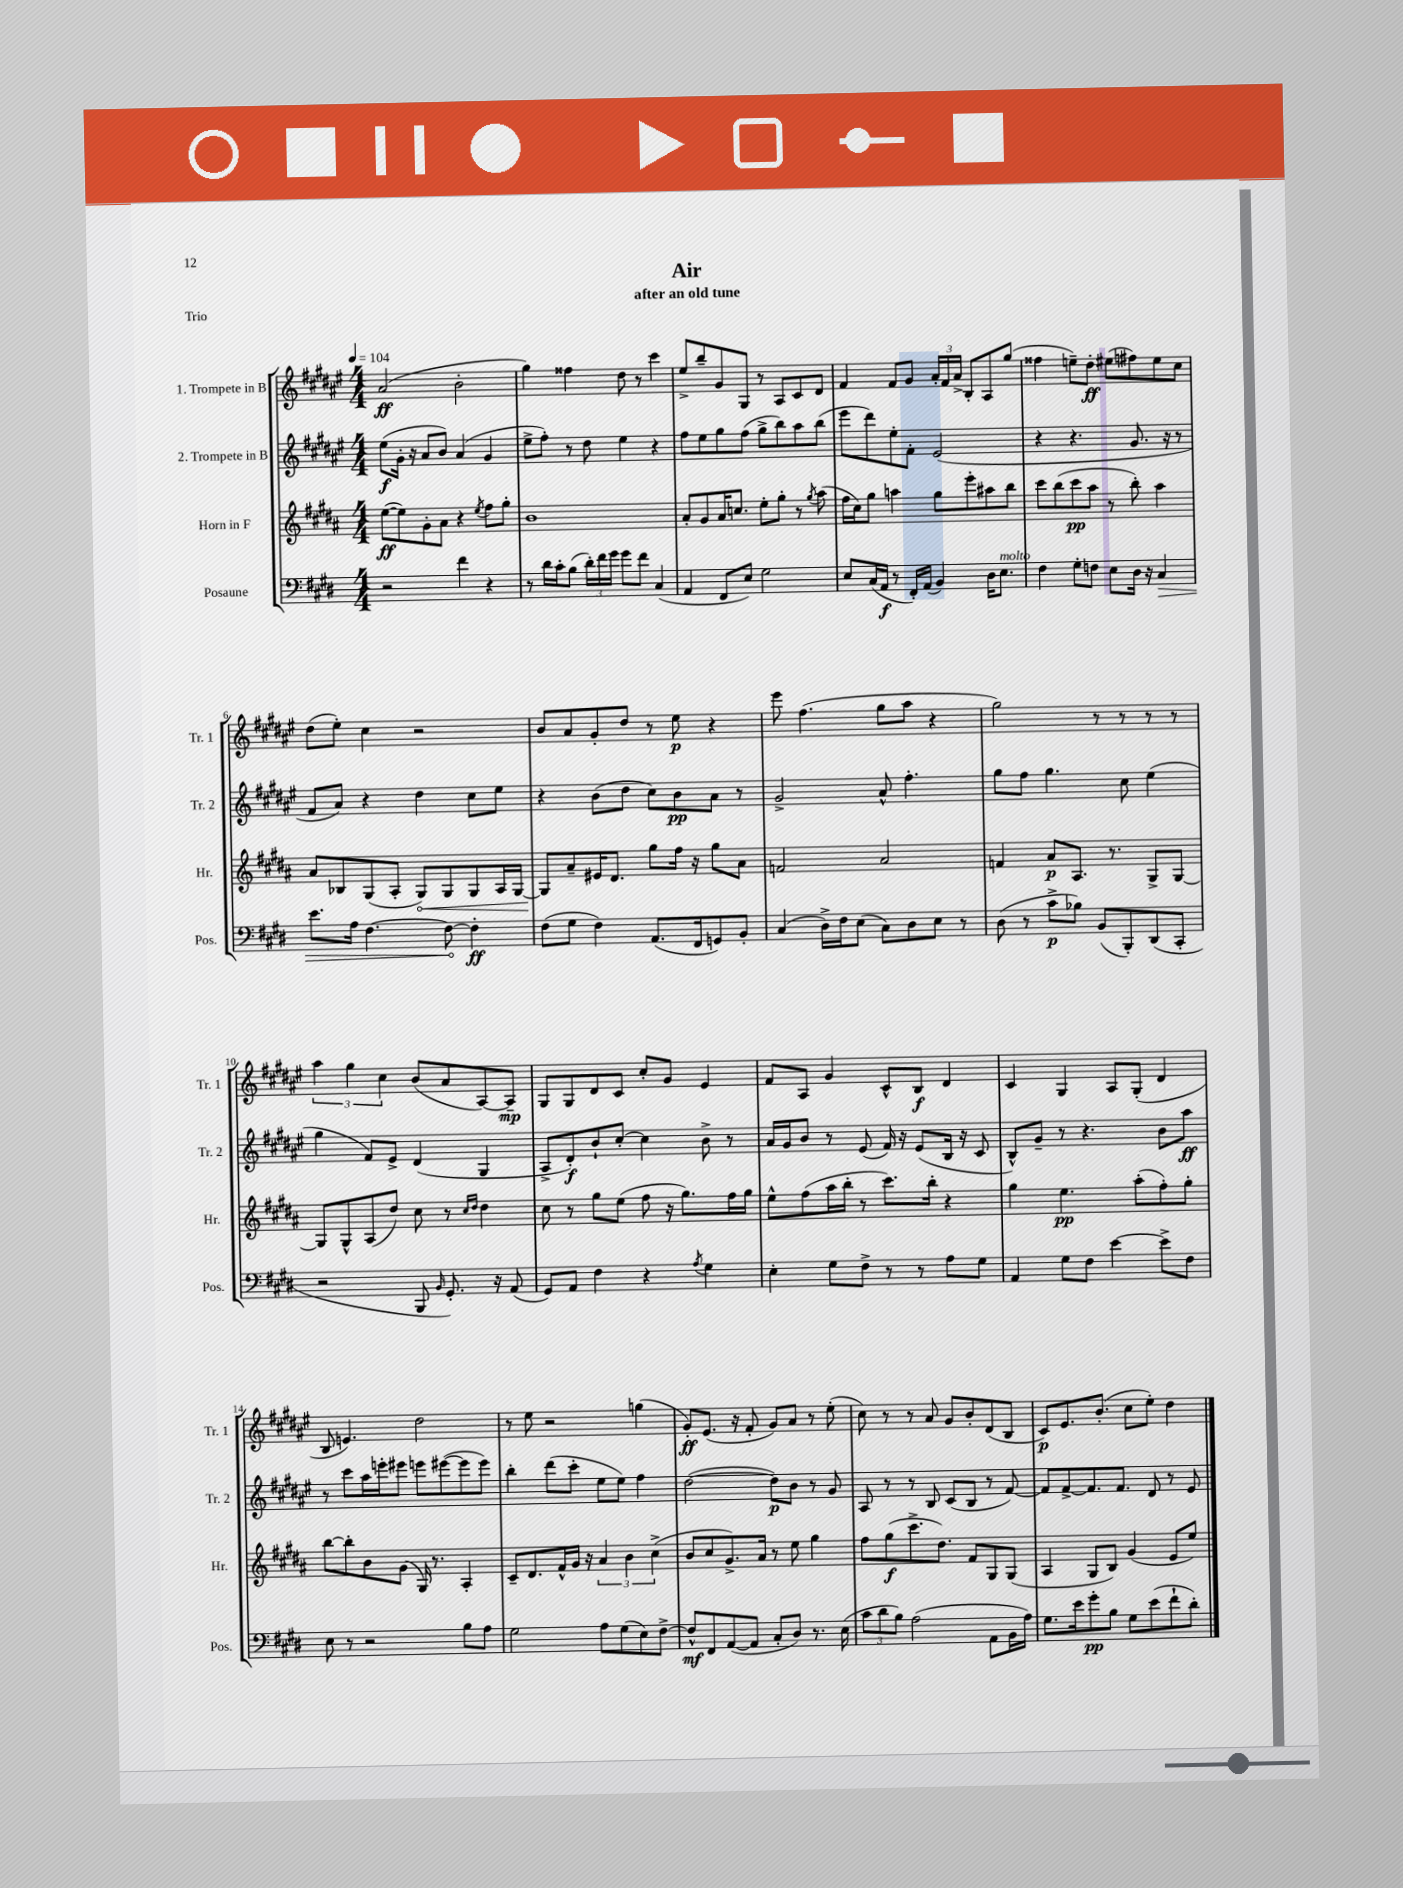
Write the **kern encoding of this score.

**kern	**kern	**kern	**kern
*staff4	*staff3	*staff2	*staff1
*clefF4	*clefG2	*clefG2	*clefG2
*k[f#c#g#d#]	*k[f#c#g#d#a#]	*k[f#c#g#d#a#e#]	*k[f#c#g#d#a#e#]
*M4/4	*M4/4	*M4/4	*M4/4
*MM104	*MM104	*MM104	*MM104
2r	([8ee	(8ee#	(2a#
.	8ee])	16g#'	.
.	.	16r	.
.	8g#'	8a#	.
.	8a#	8b)	.
4f#	4r	(4a#	2b'
.	8qee	.	.
4r	8ff#	4g#	.
.	8gg#'	.	.
=	=	=	=
8r	1b	8ee#^	4gg#)
16d#	.	8ff#')	.
16c#'	.	.	.
(8B	.	8r	4ff##
24d#')	.	8dd#	.
24f#	.	.	.
24g#	.	.	.
8g#	.	4ee#	8dd#
8f#	.	.	8r
(4C#	.	4r	4ccc#
=	=	=	=
4AA	8a#'	8ff#	8ee#^
.	8g#	8ee#	8bb~
8FF#	16a#	8gg#	8g#
.	8.cc	.	.
8E)	.	(8ff#	8G#
2G#	8ee'	8gg#^	8r
.	8gg#'	8bb)	8A#
.	8r	8aa#	8c#
.	8qgg#	.	.
.	(8aa#	(8bb	8d#
=	=	=	=
8E	16ff#	8eee#	4f#
.	16cc#)	.	.
(16C#	8gg#	8ddd#)	.
16AA	.	.	.
8r	4aa	8ee#'	8f#
16FF#')	.	8f#'	8g#
(16AA	.	.	.
4BB)	8gg#	(2e#	24a#'
.	.	.	24f#
.	.	.	24a#^
.	8eee'	.	8B'
16D#	8aa#	.	8A#
8.E	.	.	.
.	8bb	.	(8gg#
=	=	=	=
4F#	8ccc#	4r	4ff##
.	(8bb	.	.
8G#'	8ccc#	4.r	8ee~)
8F	8aa#	.	8dd#'
8E	8r	.	(8ee#
16D#	8bb')	8.g#	8ff#)
16r	.	.	.
4C#	4aa#	.	8ee#
.	.	16r	.
.	.	8r	8cc#
=	=	=	=
8.e	8a#	8f#	(8dd#
.	8B-	8a#)	8ee#')
16A	.	.	.
[4.F#	(8G#	4r	4cc#
.	8A#'	.	.
.	8G#)	4dd#	2r
8F#_	8G#	.	.
4F#']	8G#	8cc#	.
.	16A#	8ee#	.
.	[16G#	.	.
=	=	=	=
(8F#	8G#]	4r	8b
8G#	8a#~	.	8a#
4F#)	16e#	(8b	8g#'
.	8.d#	.	.
.	.	8dd#	8dd#
(8.AA	8gg#	8cc#)	8r
.	16ff#	8b	8ee#
16FF#	16r	.	.
8GG)	8gg#	8a#	4r
8BB'	8a#	8r	.
=	=	=	=
(4C#	2f	2g#^	8eee#
.	.	.	(4.ff#
16D#^)	.	.	.
16F#	.	.	.
(8E	.	.	.
8C#)	2a#	8a#^^	8gg#
8D#	.	4.ff#'	8aa#
8E	.	.	4r
8r	.	.	.
=	=	=	=
(8D#	4f	8gg#	2gg#)
8r	.	8ff#	.
8c#^	8a#	4.gg#	.
8B-)	8.A#	.	.
(8BB	.	.	8r
.	8.r	.	.
8BBB')	.	8cc#	8r
(8DD#	8G#^	(4ee#	8r
8CC#'	[8G#	.	8r
=	=	=	=
2r	8G#]	4gg#	6aa#
.	8G#^^	.	.
.	.	.	6gg#
.	(8A#	8f#)	.
.	.	.	6cc#
.	8dd#)	8e#^	.
8BBB	8cc#	(4d#	(8b
16qqBB	.	.	.
8.GG#')	8r	.	8a#
.	16qqcc#	.	.
.	16qqdd#	.	.
.	4dd#	4G#	[8A#)
16r	.	.	.
(8AA	.	.	8A#~]
=	=	=	=
8GG#)	8cc#	8A#^	8G#
8AA	8r	8d#')	8G#
4F#	8gg#	8b`	8d#
.	(8ee	[8cc#'	8c#
4r	8ff#	4cc#]	8cc#'
.	16r	.	8g#
.	8.gg#)	.	.
8qA	.	.	.
4G#	.	8b^	4e#
.	16ff#	8r	.
.	16gg#	.	.
=	=	=	=
4E'	8ee^^	16a#	8f#
.	.	16g#	.
.	(8ff#	8b	8A#
8G#	16aa#	8r	4g#
.	16bb'	.	.
8F#^	8r	(8e#	.
8r	8.ccc#)	16f#)	8c#^^
.	.	16r	.
8r	.	(8e#	8B
.	16bb'	.	.
8A	4r	16B	4d#
.	.	16r	.
8G#	.	8c#	.
=	=	=	=
4AA	4gg#	8B^^)	4c#
.	.	8g#~	.
8G#	4.ee	8r	4G#
8F#	.	4.r	.
[4e	.	.	8A#
.	(8aa#'	.	(8G#'
8e^]	8ff#')	8b	4d#
8F#	8gg#'	8aa#	.
=	=	=	=
8E	[8bb	8r	8B
8r	8bb']	8ccc#	4.e)
2r	8b	16aa#	.
.	.	16eee'	.
.	(8g#	8eee#	.
.	16G#)	8eee	2dd#
.	8.r	.	.
.	.	([8eee#	.
8B	4A#'	8eee#]	.
8A	.	8eee#)	.
=	=	=	=
2G#	8c#~	4bb'	8r
.	8.d#	.	8ee#
.	.	(8ddd#	2r
.	16f#^^	.	.
.	16g#	8ccc#'	.
.	16r	.	.
8A	6a#	8ee#	.
(8G#	.	8ee#)	.
.	6b	.	.
8E)	.	4ff#	(4gg
.	(6cc#^	.	.
[8F#^	.	.	.
=	=	=	=
8F#^^]	8b	([2dd#	8g#')
8FF#	8cc#	.	(8.e#
([8AA	8.g#^)	.	.
.	.	.	16r
8AA]	.	.	8f#'
.	16a#	.	.
8C#'	8r	8dd#])	8g#)
8D#)	8ee	8b	8a#
8.r	4gg#	8r	8r
.	.	8g#	(8ee#'
(16E	.	.	.
=	=	=	=
12c#	8ff#	8A#	8cc#)
12d#	.	.	.
.	(8gg#	8r	8r
12B)	.	.	.
(2A	8.ccc#^	8r	8r
.	.	8B	8a#
.	8.dd#)	.	.
.	.	(8c#	8g#
.	8f#	8B	8b'
8AA	8G#	8r	(8d#
16BB	(8G#	[8f#)	8B
16A)	.	.	.
=	=	=	=
8.G#	4A#	8f#]	8c#)
.	.	[8f#^	8.e#
16e	.	.	.
8g#'	8G#	8.f#]	.
.	.	.	(8.b'
8B	8B)	.	.
.	.	8.f#	.
8G#	(4g#	.	8cc#
(8e	.	8d#	8ee#')
8f#`	8e	8r	4dd#
8d#')	8ee)	8e#	.
==	==	==	==
*-	*-	*-	*-
